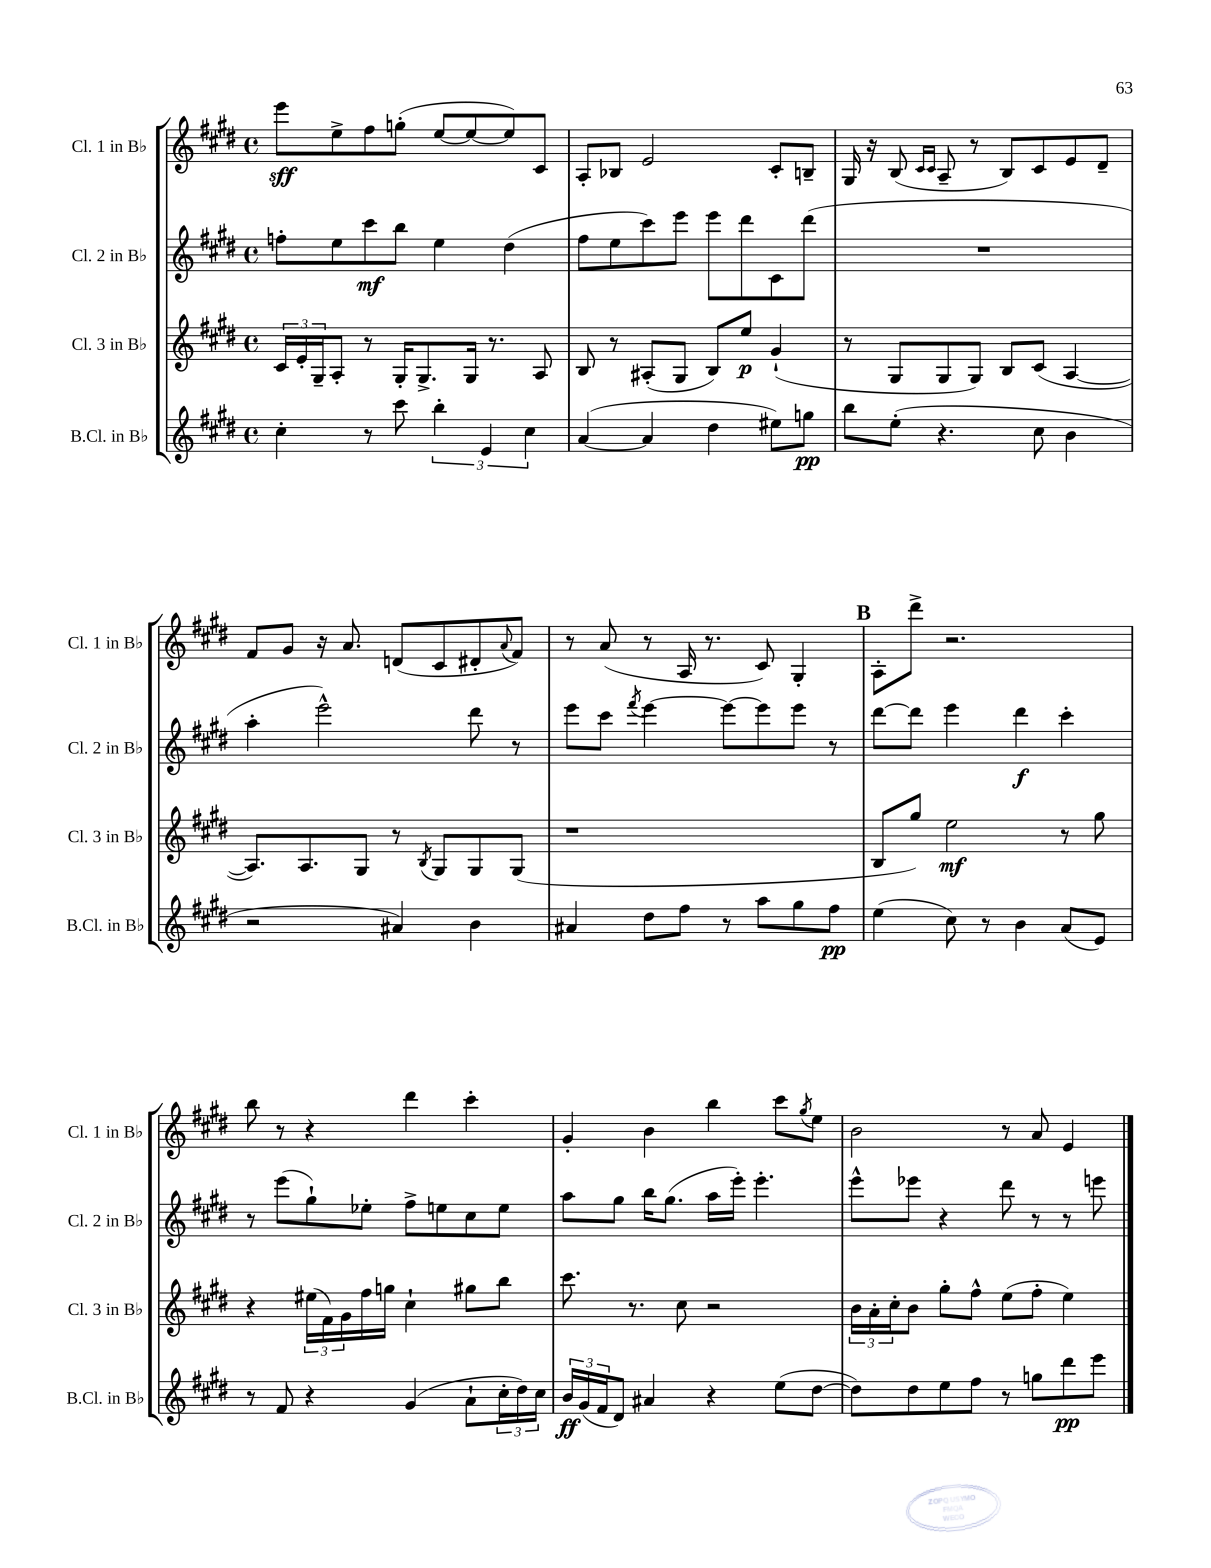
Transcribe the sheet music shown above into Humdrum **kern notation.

**kern	**kern	**kern	**kern
*staff4	*staff3	*staff2	*staff1
*clefG2	*clefG2	*clefG2	*clefG2
*k[f#c#g#d#]	*k[f#c#g#d#]	*k[f#c#g#d#]	*k[f#c#g#d#]
*M4/4	*M4/4	*M4/4	*M4/4
*met(c)	*met(c)	*met(c)	*met(c)
4cc#'	24c#	8ff'	8eee
.	24e'	.	.
.	24G#~	.	.
.	8A'	8ee	8ee^
8r	8r	8ccc#	8ff#
8ccc#	16G#'	8bb	(8gg'
.	8.G#^	.	.
6bb'	.	4ee	[8ee
.	16G#	.	8ee_
6e	.	.	.
.	8.r	.	.
.	.	(4dd#	8ee])
6cc#	.	.	.
.	8A	.	8c#
=	=	=	=
([4a	8B	8ff#	8A'
.	8r	8ee	8B-
4a]	(8A#'	8ccc#)	2e
.	8G#	8eee	.
4dd#	8B)	8eee	.
.	8ee	8ddd#	.
8ee#)	(4g#`	8c#	8c#'
8gg	.	(8ddd#	8B~
=	=	=	=
8bb	8r	1r	16G#
.	.	.	16r
(8ee'	8G#	.	(8B
.	.	.	16qqc#
.	.	.	16qqc#
4.r	8G#	.	8A~
.	8G#)	.	8r
.	8B	.	8B)
8cc#	(8c#	.	8c#
4b	[4A	.	8e
.	.	.	8d#~
=	=	=	=
2r	8.A])	4aa'	8f#
.	.	.	8g#
.	8.A	.	.
.	.	2eee^^)	16r
.	.	.	8.a
.	8G#	.	.
4a#)	8r	.	(8d
.	8qB	.	.
.	8G#	.	8c#
4b	8G#	8ddd#	8d#'
.	.	.	8qqa
.	(8G#	8r	8f#)
=	=	=	=
4a#	1r	8eee	8r
.	.	8ccc#	(8a
.	.	8qfff#	.
8dd#	.	[4eee	8r
8ff#	.	.	16A
.	.	.	8.r
8r	.	8eee_	.
8aa	.	8eee]	8c#)
8gg#	.	8eee	4G#'
8ff#	.	8r	.
=	=	=	=
(4ee	8B	[8ddd#	8A'
.	8gg#)	8ddd#]	8ddd#^
8cc#)	2ee	4eee	2.r
8r	.	.	.
4b	.	4ddd#	.
(8a	8r	4ccc#'	.
8e)	8gg#	.	.
=	=	=	=
8r	4r	8r	8bb
8f#	.	(8eee	8r
4r	(24ee#	8gg#`)	4r
.	24f#)	.	.
.	24g#	.	.
.	16ff#	8ee-'	.
.	16gg	.	.
(4g#	4cc#`	8ff#^	4ddd#
.	.	8ee	.
8a`	8gg#	8cc#	4ccc#'
24cc#'	8bb	8ee	.
24dd#)	.	.	.
24cc#	.	.	.
=	=	=	=
24b	8.ccc#	8aa	4g#'
(24g#	.	.	.
24f#	.	.	.
8d#)	.	8gg#	.
.	8.r	.	.
4a#	.	16bb	4b
.	.	(8.gg#	.
.	8cc#	.	.
4r	2r	16aa	4bb
.	.	16eee')	.
.	.	4.eee'	.
(8ee	.	.	8ccc#
.	.	.	8qgg#
[8dd#	.	.	8ee
=	=	=	=
8dd#])	24b	8eee^^	2b
.	24a'	.	.
.	24cc#'	.	.
8dd#	8b	8eee-	.
8ee	8gg#'	4r	.
8ff#	8ff#^^	.	.
8r	(8ee	8ddd#	8r
8gg	8ff#'	8r	8a
8ddd#	4ee)	8r	4e
8eee	.	8eee	.
==	==	==	==
*-	*-	*-	*-
